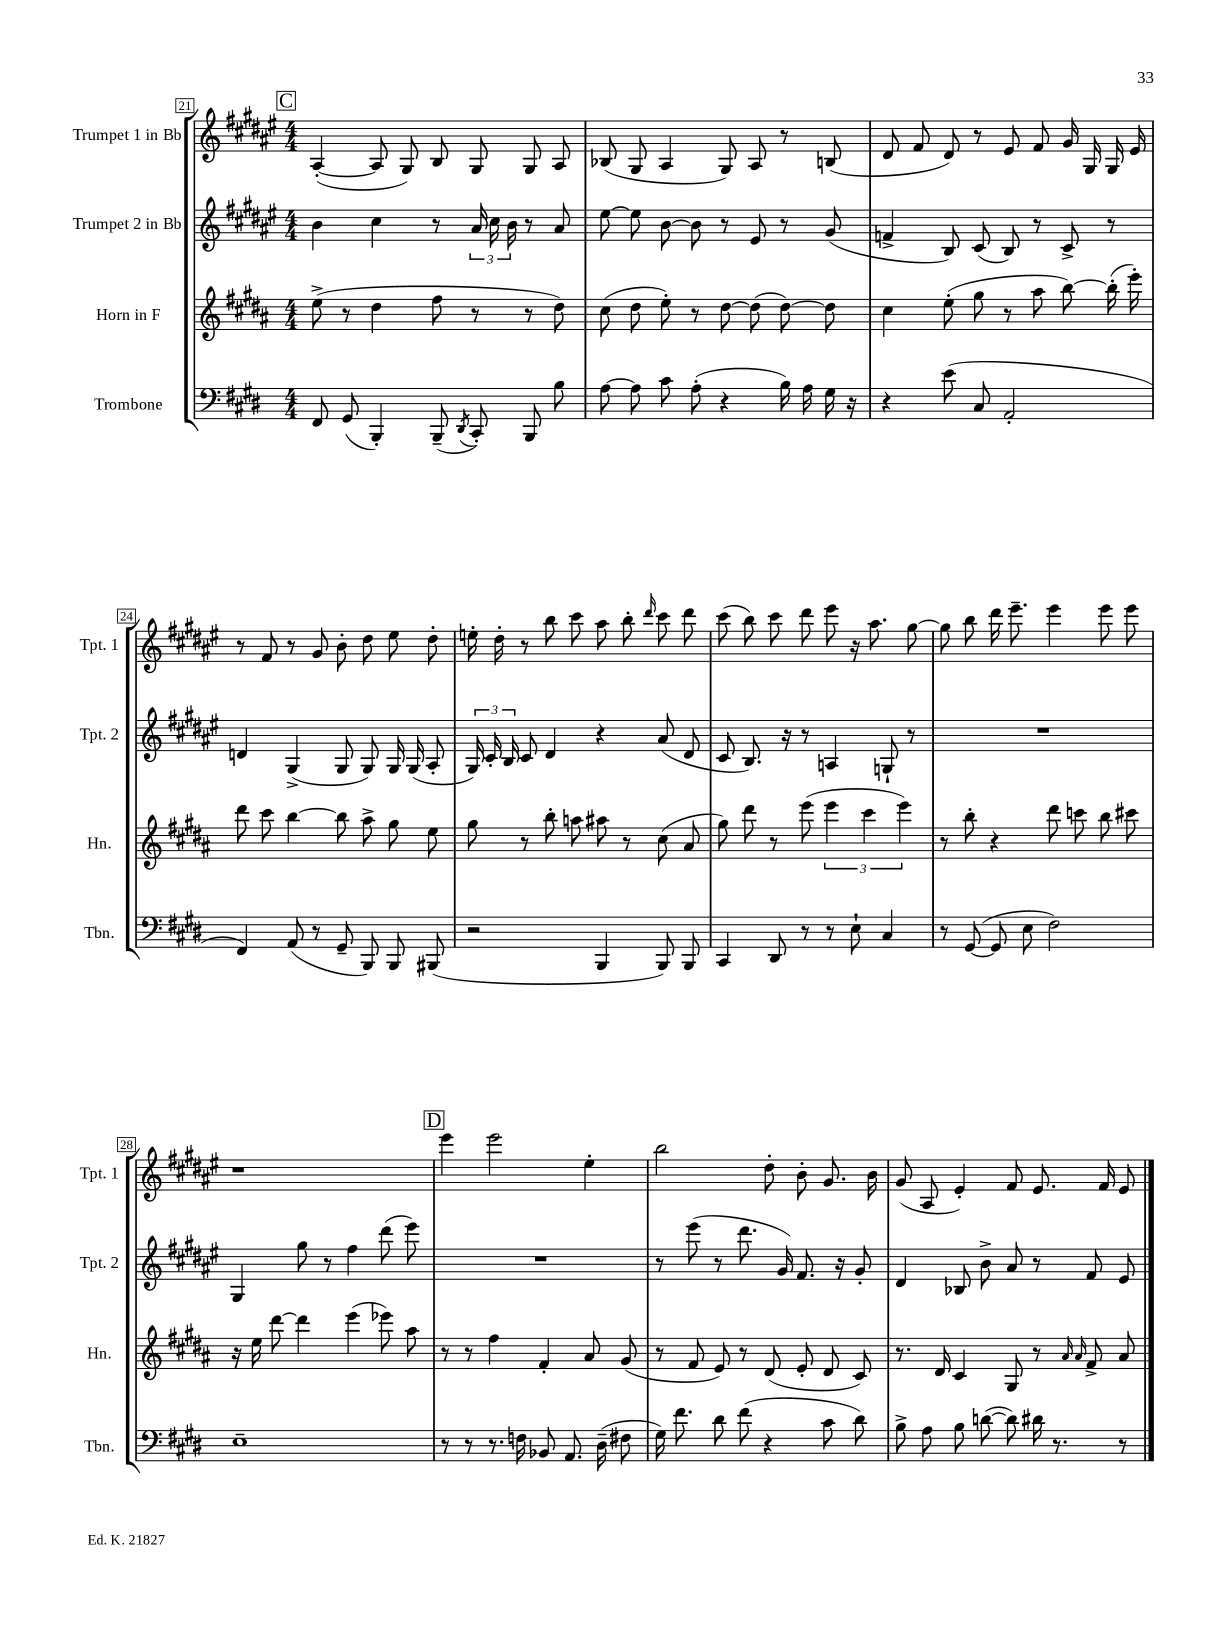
<<
\new StaffGroup <<
\new Staff = "s0" \with { instrumentName = "Trumpet 1 in Bb" shortInstrumentName = "Tpt. 1" } {
    \clef treble \key fis \major \numericTimeSignature \time 4/4
    \autoBeamOff \mark \markup { \box "C" } ais4~-.( ais8 gis8) b8 gis8 gis8 ais8 |
    bes8( gis8 ais4 gis8) ais8 r8 b8( |
    dis'8 fis'8 dis'8) r8 eis'8 fis'8 gis'16 gis16 gis16 eis'16 |
    r8 fis'8 r8 gis'8 b'8-. dis''8 eis''8 dis''8-. |
    e''16-. dis''16-. r8 b''8 cis'''8 ais''8 b''8-. \grace { dis'''16 } cis'''8 dis'''8 |
    cis'''8( b''8) cis'''8 dis'''8 eis'''8 r16 ais''8. gis''8~ |
    gis''8 b''8 dis'''16 eis'''8.-- eis'''4 eis'''8 eis'''8 |
    r1 |
    \mark \markup { \box "D" } eis'''4 eis'''2 eis''4-. |
    b''2 dis''8-. b'8-. gis'8. b'16 |
    gis'8( ais8 eis'4-.) fis'8 eis'8. fis'16 eis'8 \bar "|." |
}
\new Staff = "s1" \with { instrumentName = "Trumpet 2 in Bb" shortInstrumentName = "Tpt. 2" } {
    \clef treble \key fis \major \numericTimeSignature \time 4/4
    \autoBeamOff \mark \markup { \box "C" } b'4 cis''4 r8 \tuplet 3/2 { ais'16 cis''16 b'16 } r8 ais'8 |
    eis''8~ eis''8 b'8~ b'8 r8 eis'8 r8 gis'8( |
    f'4-> b8) cis'8( b8) r8 cis'8-> r8 |
    d'4 gis4->( gis8 gis8) gis16 gis16( ais8-. |
    \tuplet 3/2 { gis16) cis'16-. b16 } cis'8 dis'4 r4 ais'8( dis'8 |
    cis'8 b8.) r16 r8 a4 g8-! r8 |
    R1 |
    gis4 gis''8 r8 fis''4 dis'''8( eis'''8) |
    \mark \markup { \box "D" } R1 |
    r8 eis'''8( r8 dis'''8. gis'16) fis'8. r16 gis'8-. |
    dis'4 bes8 b'8-> ais'8 r8 fis'8 eis'8 \bar "|." |
}
\new Staff = "s2" \with { instrumentName = "Horn in F" shortInstrumentName = "Hn." } {
    \clef treble \key b \major \numericTimeSignature \time 4/4
    \autoBeamOff \mark \markup { \box "C" } e''8->( r8 dis''4 fis''8 r8 r8 dis''8) |
    cis''8( dis''8 e''8-.) r8 dis''8~ dis''8( dis''8~) dis''8 |
    cis''4 e''8-.( gis''8 r8 ais''8 b''8~) b''16-.( e'''16-.) |
    dis'''8 cis'''8 b''4~ b''8 ais''8-> gis''8 e''8 |
    gis''8 r8 b''8-. a''8 ais''8 r8 cis''8( ais'8 |
    gis''8) dis'''8 r8 e'''8( \tuplet 3/2 { e'''4 cis'''4 e'''4) } |
    r8 b''8-. r4 dis'''8 c'''8 b''8 cis'''8 |
    r16 e''16 dis'''8~ dis'''4 e'''4( ees'''8) ais''8 |
    \mark \markup { \box "D" } r8 r8 fis''4 fis'4-. ais'8 gis'8( |
    r8 fis'8 e'8) r8 dis'8( e'8-. dis'8 cis'8) |
    r8. dis'16 cis'4 gis8 r8 \grace { ais'16 ais'16 } fis'8-> ais'8 \bar "|." |
}
\new Staff = "s3" \with { instrumentName = "Trombone" shortInstrumentName = "Tbn." } {
    \clef bass \key e \major \numericTimeSignature \time 4/4
    \autoBeamOff \mark \markup { \box "C" } fis,8 gis,8( b,,4-.) b,,8--( \acciaccatura { dis,8 } cis,8-.) b,,8 b8 |
    a8~ a8 cis'8 a8-.( r4 b16) a16 gis16 r16 |
    r4 e'8( cis8 a,2-. |
    fis,4) a,8( r8 gis,8-- b,,8) b,,8 bis,,8( |
    r2 b,,4 b,,8) b,,8 |
    cis,4 dis,8 r8 r8 e8-! cis4 |
    r8 gis,8~( gis,8 e8 fis2) |
    e1-- |
    \mark \markup { \box "D" } r8 r8 r8. f16 bes,8 a,8. dis16--( fis8 |
    gis16) fis'8. dis'8 fis'8( r4 cis'8 dis'8) |
    b8-> a8 b8 d'8~( d'8) dis'16 r8. r8 \bar "|." |
}
>>
>>
\layout { \context { \Score currentBarNumber = #21 \override BarNumber.stencil = #(make-stencil-boxer 0.1 0.3 ly:text-interface::print) } }
